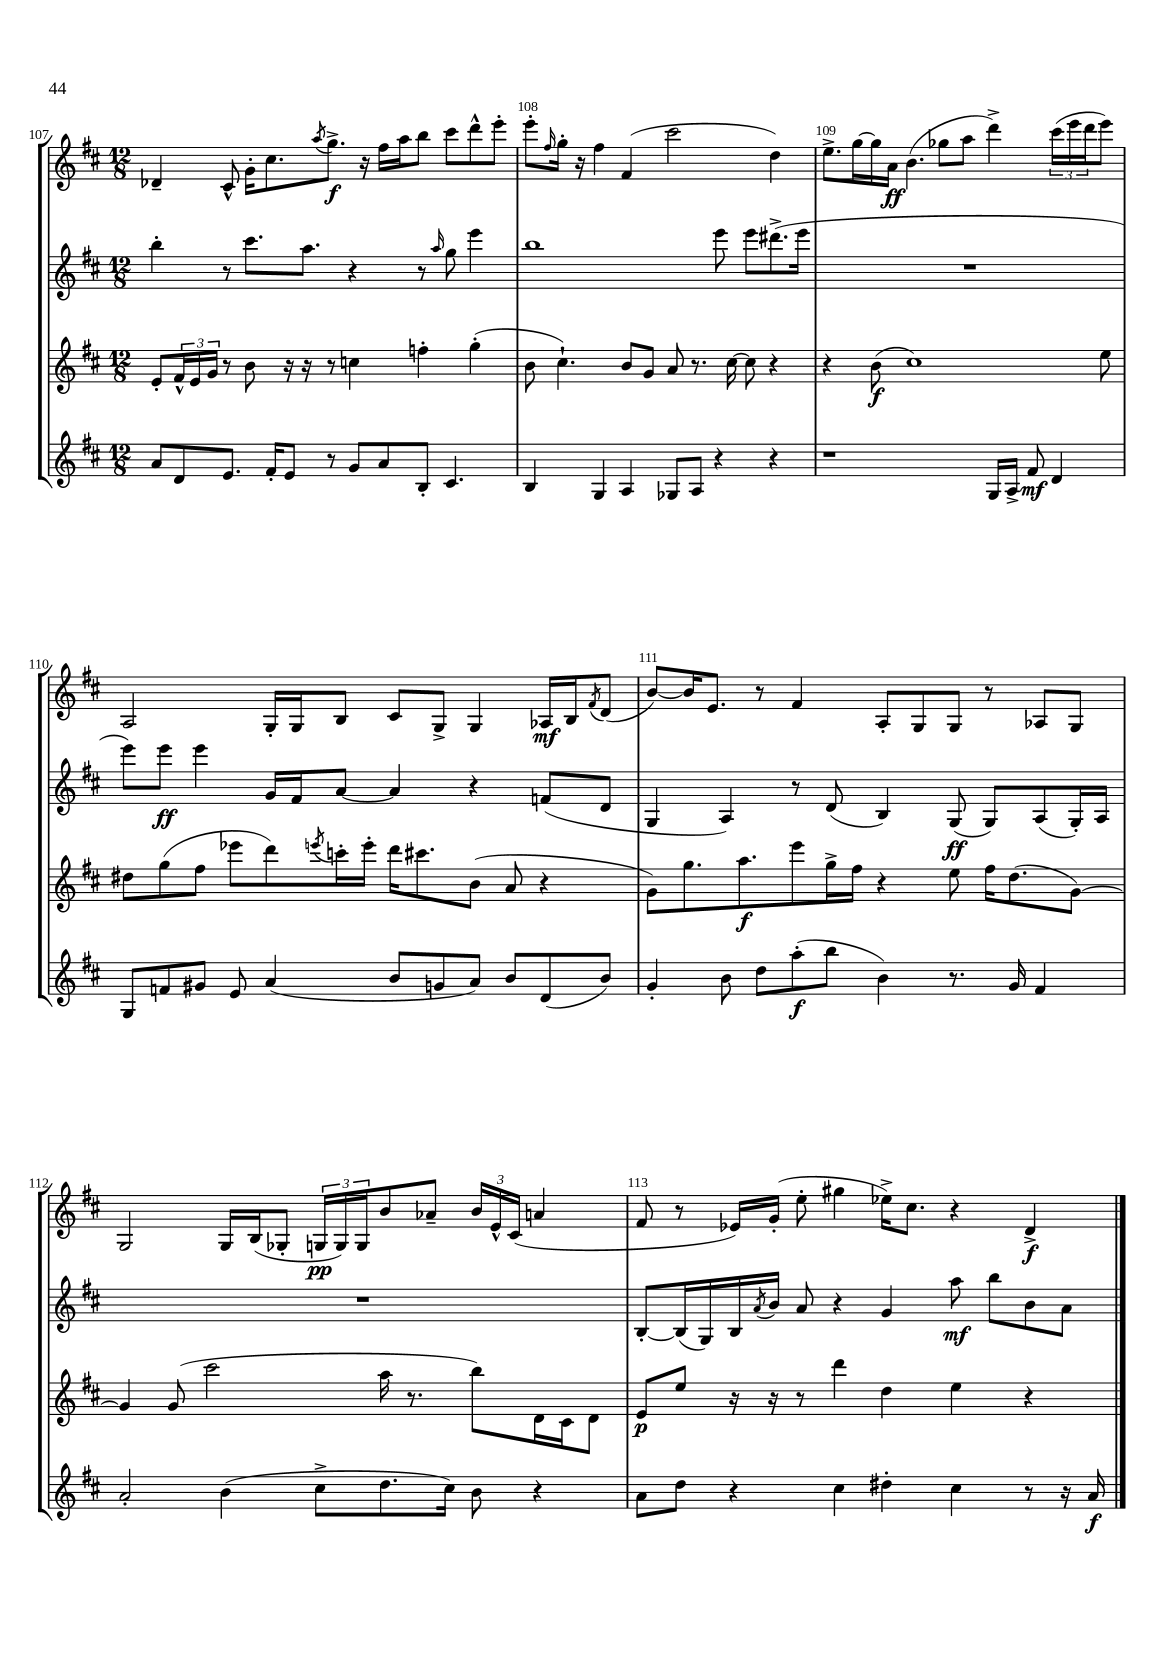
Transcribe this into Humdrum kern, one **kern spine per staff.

**kern	**kern	**kern	**kern
*staff4	*staff3	*staff2	*staff1
*clefG2	*clefG2	*clefG2	*clefG2
*k[f#c#]	*k[f#c#]	*k[f#c#]	*k[f#c#]
*M12/8	*M12/8	*M12/8	*M12/8
8a/L	8e'/L	4bb'\	4d-~/
8d/	24f#^^/L	.	.
.	24e/	.	.
.	24g/JJ	.	.
8.e/J	8r	8r	8c#^^/
.	8b\	8.ccc#\L	16g'\LK
16f#'/LK	.	.	8.cc#\
8e/J	16r	.	.
.	16r	8.aa\J	.
.	.	.	8qaa/
8r	8r	.	8.gg^\J
8g/L	4cc\	4r	.
.	.	.	16r
8a/	.	.	16ff#\LL
.	.	.	16aa\J
8B'/J	4ff'\	8r	8bb\J
.	.	16qqaa/	.
4.c#/	.	8gg\	8ccc#\L
.	(4gg'\	4eee\	8ddd^^\
.	.	.	8eee'\J
=	=	=	=
4B/	8b\	1bb	8eee'\L
.	.	.	16qqff#/
.	4.cc#`\)	.	16gg'\Jk
.	.	.	16r
4G/	.	.	4ff#\
4A/	8b/L	.	(4f#/
.	8g/J	.	.
8G-/L	8a/	.	2ccc#\
8A/J	8.r	.	.
4r	.	8eee\	.
.	[16cc#\	.	.
.	8cc#\]	8eee\L	.
4r	4r	(8.ddd#^\	4dd\)
.	.	16eee\Jk	.
=	=	=	=
1r	4r	1.r	8.ee^\L
.	.	.	[16gg\L
.	(8b\	.	16gg\]
.	.	.	16a\JJ
.	1cc#)	.	(4.b\
.	.	.	8gg-\L
.	.	.	8aa\J
16G/LL	.	.	4ddd^\)
16A^/JJ	.	.	.
8f#/	.	.	.
4d/	.	.	(24ccc#\LL
.	.	.	24eee\
.	.	.	24ddd\J
.	8ee\	.	8eee\J)
=	=	=	=
8G/L	8dd#\L	8eee\L)	2A/
8f/	(8gg\	8eee\J	.
8g#/J	8ff#\J	4eee\	.
8e/	8eee-\L	.	.
(4a/	8ddd\)	16g/LL	16G'/LL
.	.	16f#/J	16G/J
.	8qeee/	.	.
.	16ccc'\L	[8a/J	8B/J
.	16eee'\JJ	.	.
8b/L	16ddd\LK	4a/]	8c#/L
.	8.ccc#\	.	.
8g/	.	.	8G^/J
8a/J)	(8b\J	4r	4G/
8b/L	8a/	.	.
(8d/	4r	(8f/L	16A-/LL
.	.	.	16B/J
.	.	.	8qf#/
8b/J)	.	8d/J	(8d/J
=	=	=	=
4g'/	8g\L)	4G/	[8b/L)
.	8.gg\	.	16b/]K
.	.	.	8.e/J
8b\	.	4A/)	.
.	8.aa\	.	.
8dd\L	.	.	8r
(8aa'\	8eee\	8r	4f#/
8bb\J	16gg^\L	(8d/	.
.	16ff#\JJ	.	.
4b\)	4r	4B/)	8A'/L
.	.	.	8G/
8.r	8ee\	(8G/	8G/J
.	16ff#\LK	8G/L)	8r
16g/	(8.dd\	.	.
4f#/	.	(8A/	8A-/L
.	[8g\J)	16G'/L)	8G/J
.	.	16A/JJ	.
=	=	=	=
2a'/	4g/]	1.r	2G/
.	(8g/	.	.
.	2ccc#\	.	.
(4b\	.	.	16G/LL
.	.	.	(16B/J
.	.	.	8G-'/J
8cc#^\L	.	.	24G/LL
.	.	.	24G/)
.	.	.	24G/J
8.dd\	16aa\	.	8b/
.	8.r	.	.
.	.	.	8a-~/J
16cc#\Jk)	.	.	.
8b\	8bb\L)	.	24b/LL
.	.	.	24e^^/
.	.	.	(24c#/JJ
4r	16d\L	.	4a/
.	16c#\J	.	.
.	8d\J	.	.
=	=	=	=
8a\L	8e/L	[8B'/L	8f#/
8dd\J	8ee/J	(16B/]L	8r
.	.	16G/)	.
4r	16r	16B/	16e-/LL)
.	.	8qa/	.
.	16r	16b/JJ	(16g'/JJ
.	8r	8a/	8ee'\
4cc#\	4ddd\	4r	4gg#\
4dd#'\	4dd\	4g/	16ee-^\LK)
.	.	.	8.cc#\J
4cc#\	4ee\	8aa\	4r
.	.	8bb\L	.
8r	4r	8b\	4d^/
16r	.	8a\J	.
16a/	.	.	.
==	==	==	==
*-	*-	*-	*-
